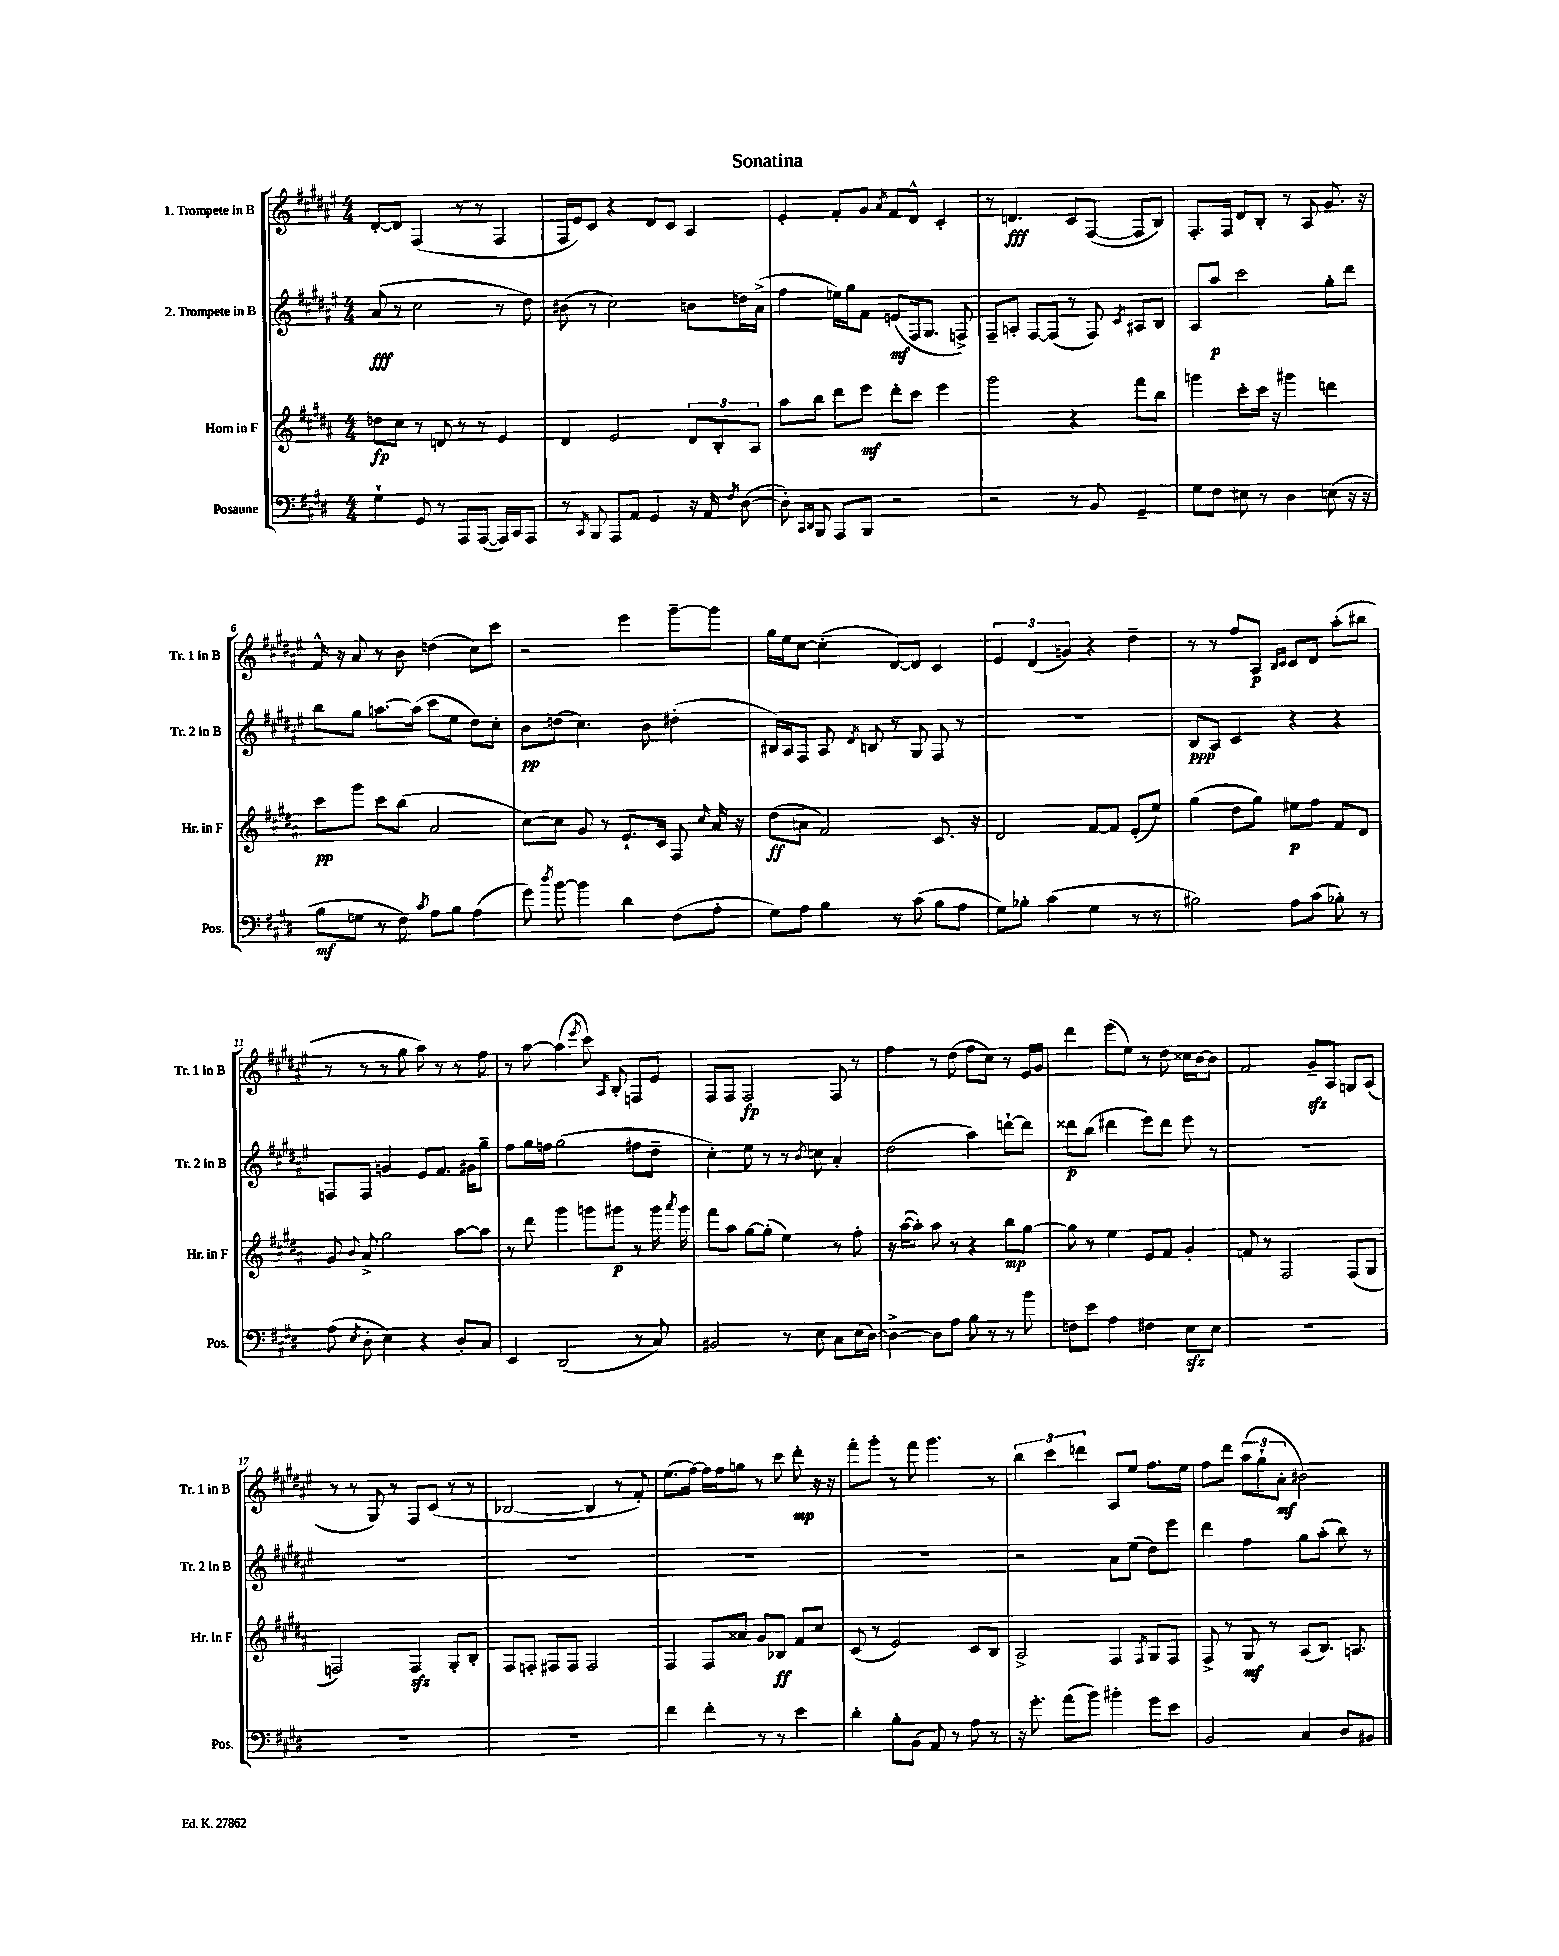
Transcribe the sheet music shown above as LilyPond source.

\header { title = "Sonatina" }
<<
\new StaffGroup <<
\new Staff = "s0" \with { instrumentName = "1. Trompete in B" shortInstrumentName = "Tr. 1 in B" } {
    \clef treble \key fis \major \numericTimeSignature \time 4/4
    \autoBeamOff dis'8[~-. dis'8] fis4( r8 r8 fis4 |
    fis16[ eis'16) cis'8] r4 dis'8[ cis'8] ais4 |
    eis'4-. fis'8[-. gis'8] \acciaccatura { ais'8 } fis'8[ dis'8]-^ cis'4-. |
    r8 d'4.\fff cis'8[ fis8]~( fis8[ b8]) |
    fis8.[-. fis16] dis'8[ b8]-. r8 ais8 gis'8. r16 |
    fis'16-^ r16 ais'8 r8 b'8 d''4( cis''8[) cis'''8] |
    r2 eis'''4 gis'''8[~-- gis'''8] |
    gis''16[ eis''16 cis''8]~ cis''4-.( dis'8[~) dis'8] cis'4 |
    \tuplet 3/2 { eis'4 dis'4( g'4) } r4 dis''4-- |
    r8 r8 fis''8[ ais8]\p \grace { b16[ cis'16] } cis'8[ dis'8] ais''8[-.( bis''8] |
    r8 r8 r8 gis''8 ais''8) r8 r8 fis''8 |
    r8 ais''8~ ais''4( \acciaccatura { eis'''8 } cis'''8) \acciaccatura { ais8 } b8-. f8[ eis'8] |
    fis8[ fis8] fis2\fp fis8 r8 |
    fis''4 r8 dis''8( fis''8[ cis''8]) r8 eis'16[ gis'16] |
    dis'''4 eis'''8[( eis''8]) r8 dis''8 cisis''16[ b'16~ b'8] |
    fis'2 gis'8[--\sfz ais8] g8[ ais8]( |
    r8 r8 gis8) r8 fis8[ cis'8]( r8 r8 |
    bes2~ bes4 r8 fis'8-.) |
    eis''8.[( fis''16]~) fis''16[ fis''16 g''8] r8 cis'''8 dis'''8-.\mp r16 r16 |
    fis'''8[-. gis'''8]-. r8 fis'''8 gis'''4. r8 |
    \tuplet 3/2 { b''4 cis'''4 d'''4 } ais8[ eis''8] fis''8.[ eis''16] |
    fis''8[ dis'''8] \tuplet 3/2 { ais''8[( gis''8-! ais'8]-.\mf } bis'2) \bar "|." |
}
\new Staff = "s1" \with { instrumentName = "2. Trompete in B" shortInstrumentName = "Tr. 2 in B" } {
    \clef treble \key fis \major \numericTimeSignature \time 4/4
    \autoBeamOff ais'8\fff( r8 cis''2 r8 dis''8) |
    bis'8( r8 cis''2) b'8[ d''16 ais'16]->( |
    fis''4 e''16[) gis''16 fis'8] e'8[\mf( fis16 gis8.] f8->) |
    fis8[-- a8]-. fis8[~ fis8]( r8 fis8) \acciaccatura { cis'8 } ais8[ b8] |
    ais8[ ais''8]\p cis'''2 gis''8[-. dis'''8] |
    b''8[ gis''8] a''8.[~ a''16]( cis'''8[ eis''8] dis''8[) cis''8]-. |
    b'8[\pp d''8]( cis''4.) b'8 dis''4-.( |
    bis16[) ais16 fis8] ais8 \acciaccatura { dis'8 } b8 r8 gis8 fis8 r8 |
    R1 |
    b8[\ppp ais8] cis'4 r4 r4 |
    f8[ f8] g'4 eis'8[ fis'8.] gis'16[ gis''8]-- |
    fis''8[ gis''16 f''16] gis''2( fis''8[ dis''8]-- |
    cis''4-.) eis''8 r8 r8 \acciaccatura { b'8 } c''8 ais'4-. |
    dis''2( ais''4) d'''8[~-! d'''8] |
    disis'''8[\p b''8]( dis'''4 eis'''8[) dis'''8] eis'''8 r8 |
    R1 |
    R1 |
    R1 |
    R1 |
    R1 |
    r2 ais'8[ eis''8]( dis''8[) eis'''8] |
    dis'''4 fis''4 gis''8[ ais''8]-.( b''8) r8 \bar "|." |
}
\new Staff = "s2" \with { instrumentName = "Horn in F" shortInstrumentName = "Hr. in F" } {
    \clef treble \key b \major \numericTimeSignature \time 4/4
    \autoBeamOff d''8[\fp cis''8] r8 d'8 r8 r8 e'4 |
    dis'4 e'2 \tuplet 3/2 { dis'8[ b8-. ais8] } |
    ais''8[ b''8] dis'''8[ e'''8]\mf dis'''8[-. cis'''8] e'''4 |
    gis'''2 r4 fis'''8[ b''8] |
    g'''4 cis'''8[-. cis'''16] r16 gis'''4 d'''4 |
    cis'''8[\pp gis'''8] cis'''8[ b''8]( ais'2 |
    cis''8[~) cis''8] gis'8 r8 e'8.[-! cis'16] fis8 \grace { cis''16 } ais'16 r16 |
    dis''8[\ff( a'8] fis'2) cis'8. r16 |
    dis'2 fis'8[~ fis'8] e'8[-.( e''8]) |
    gis''4( dis''8[ gis''8]) eis''8[\p fis''8] fis'8[ dis'8] |
    gis'8 \appoggiatura { b'8 } ais'8-> gis''2 ais''8[~ ais''8] |
    r8 dis'''8 gis'''4 g'''8[ gis'''8]\p r8 gis'''16 \acciaccatura { ais'''8 } gis'''16 |
    fis'''8[ ais''8] gis''8[~ gis''8]-.( e''4) r8 fis''8-. |
    r16 ais''16[~( ais''8]-.) ais''8 r8 r4 b''8[\mp gis''8]~ |
    gis''8 r8 e''4 e'8[ fis'8] gis'4-. |
    f'8 r8 fis2 fis8[( gis8] |
    f2) f4\sfz gis8[-. b8]-. |
    fis8[ f8]-. fis8[ fis8] fis2 |
    fis4 fis8[ aisis'8] gis'8[ bes8]\ff fis'8[ cis''8] |
    cis'8( r8 e'2) cis'8[ b8] |
    ais2-> fis4 \acciaccatura { fis8 } gis8[ fis8] |
    fis8-> r8 gis8\mf r8 ais8[( b8.]) a8. \bar "|." |
}
\new Staff = "s3" \with { instrumentName = "Posaune" shortInstrumentName = "Pos." } {
    \clef bass \key e \major \numericTimeSignature \time 4/4
    \autoBeamOff gis4-! gis,8 r8 a,,8[ a,,8]~( a,,16[) cis,16 a,,8] |
    r8 \acciaccatura { cis,8 } b,,8 a,,8[ a,8] gis,4 r16 a,16 \acciaccatura { fis8 } dis8~( |
    dis8-.) \grace { cis,16[ dis,16] } b,,8 a,,8[ b,,8] r2 |
    r2 r8 b,8 gis,4-- |
    gis8[ fis8] eis8 r8 dis4 e8( r16 r16 |
    b8[\mf g8] r8 fis8) \acciaccatura { cis'8 } a8[ b8] a4( |
    gis'8) \acciaccatura { dis''8 } b'8~ b'4 dis'4 fis8[( a8]-. |
    gis8[) a8] b4 r8 cis'8( b8[ a8] |
    gis8[) bes8]-. cis'4( gis4 r8 r8 |
    bis2) a8[ cis'8]( bes8-.) r8 |
    a8( \acciaccatura { e8 } dis8-. e4) r4 dis8[-. cis8] |
    e,4 dis,2( r8 cis8) |
    bis,2 r8 e8 cis8[ e16( dis16]~) |
    dis4~-> dis8[ a8] b8 r8 r8 b'8 |
    f8[ e'8] a4 fis4 e8[\sfz e8] |
    R1 |
    R1 |
    R1 |
    fis'4 fis'4-. r8 r8 e'4 |
    dis'4-. b8[-. b,8]( a,8) r8 a8 r8 |
    r16 gis'8.-. a'8[( b'8]) bis'4-. gis'8[ e'8] |
    b,2 cis4 dis8[ bis,8] \bar "|." |
}
>>
>>
